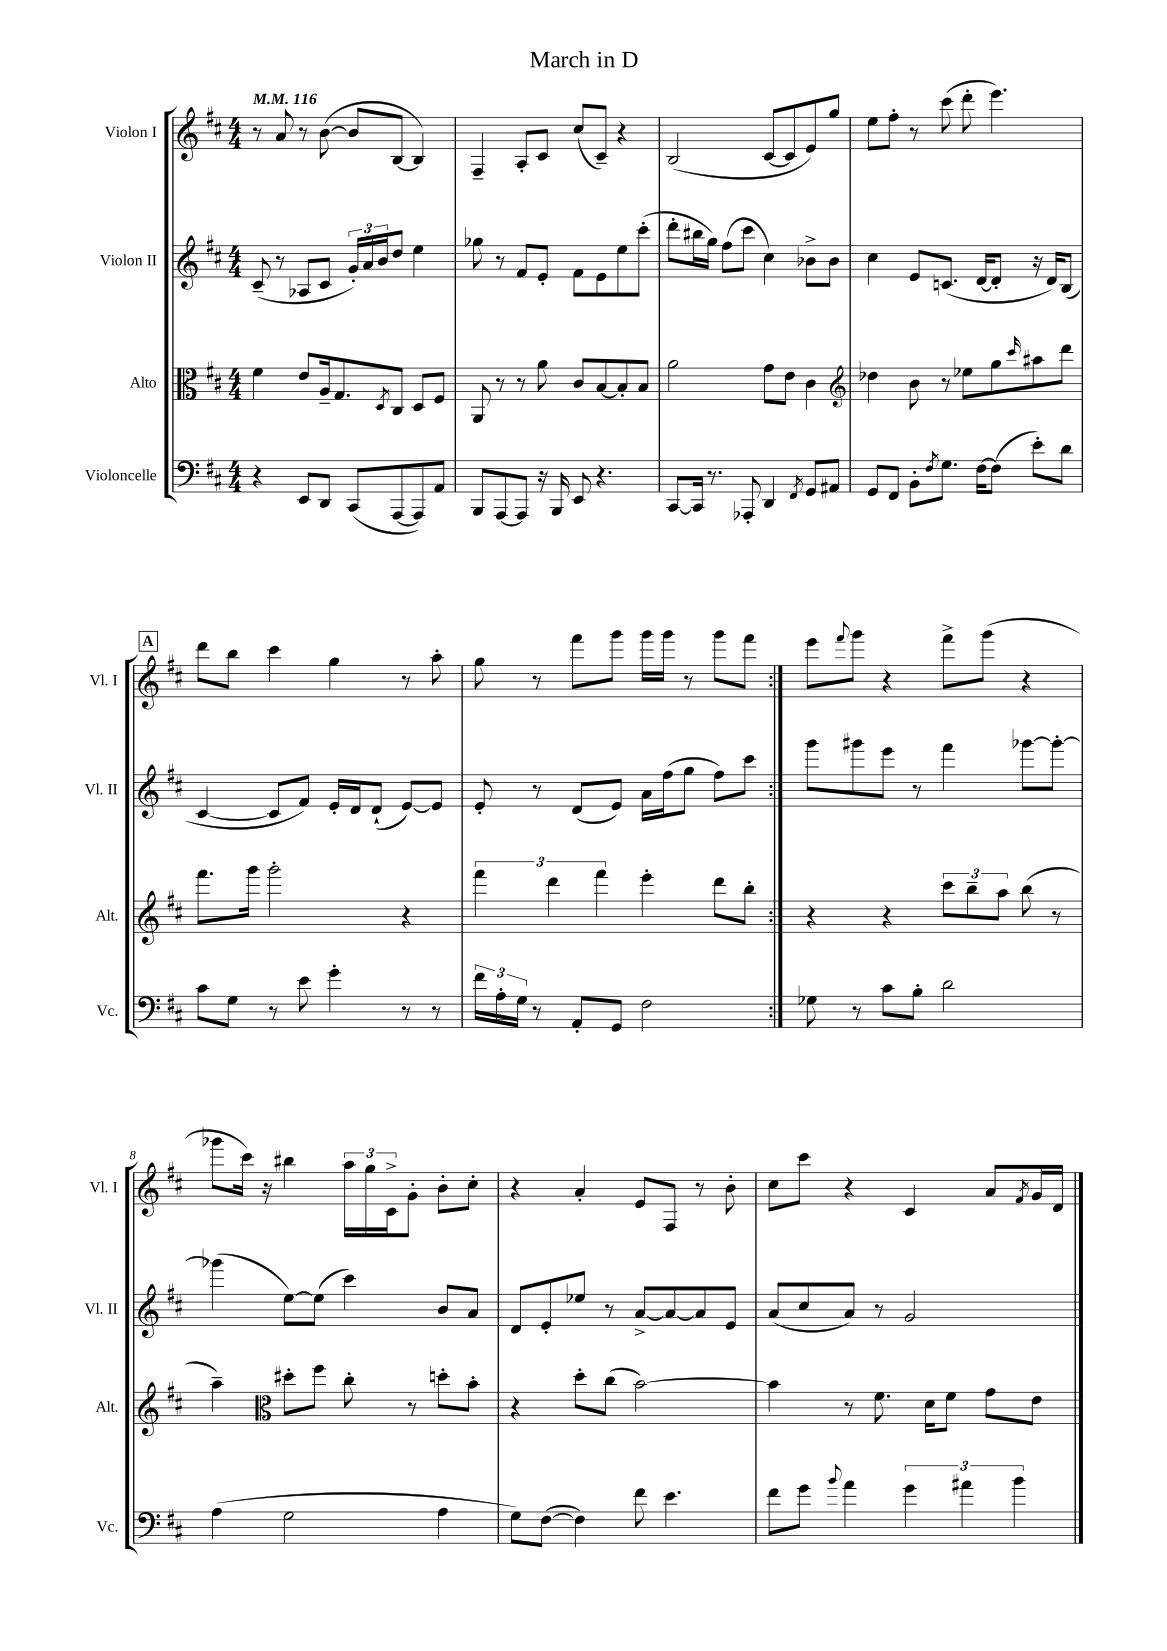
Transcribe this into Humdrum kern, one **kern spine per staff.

**kern	**kern	**kern	**kern
*staff4	*staff3	*staff2	*staff1
*clefF4	*clefC3	*clefG2	*clefG2
*k[f#c#]	*k[f#c#]	*k[f#c#]	*k[f#c#]
*M4/4	*M4/4	*M4/4	*M4/4
*MM116	*MM116	*MM116	*MM116
4r	4f#	(8c#~	8r
.	.	8r	8a
8EE	8e	8A-	8r
8DD	16A~	8c#	([8b
.	8.G	.	.
(8CC#	.	24g')	8b]
.	.	24a	.
.	.	24b	.
.	8qD	.	.
[8AAA	8C#	8dd	[8B
8AAA])	8D	4ee	4B])
8AA	8F#	.	.
=	=	=	=
8BBB	8AA	8gg-	4F#~
[8AAA	8r	8r	.
8AAA]	8r	8f#	8A'
16r	8a	8e'	8c#
16BBB	.	.	.
8EE	8c#	8f#	(8cc#
4.r	[8B	8e	8c#~)
.	8B']	8ee	4r
.	8B	(8ccc#'	.
=	=	=	=
[8CC#	2a	8ddd'	(2B
16CC#]	.	16bb#	.
8.r	.	16gg)	.
.	.	(8ff#	.
8AAA-'	.	8ccc#	.
4DD	8g	4cc#)	[8c#
.	8e	.	8c#]
8qFF#	.	.	.
8GG	4c#	8b-^	8e)
8AA#	.	8b-	8gg
=	=	=	=
*	*clefG2	*	*
8GG	4dd-	4cc#	8ee
8FF#	.	.	8ff#'
8BB'	8b	8e	8r
8qF#	.	.	.
8.G	8r	(8.c	(8ccc#
.	8ee-	.	8ddd'
[16F#	.	[16d	.
(8F#]	8gg	8d']	4.eee)
.	16qqccc#	.	.
8e')	8aa#	16r	.
.	.	16d)	.
8d	8ddd	(8B	.
=	=	=	=
8c#	8.fff#	[4c#	8ddd
8G	.	.	8bb
.	16ggg	.	.
8r	2ggg'	8c#]	4ccc#
8e	.	8f#)	.
4g'	.	16e'	4gg
.	.	16d	.
.	.	(8d`	.
8r	4r	[8e)	8r
8r	.	8e]	8aa'
=	=	=	=
24f#	6fff#	8e'	8gg
24A'	.	.	.
24G	.	.	.
8r	.	8r	8r
.	6ddd	.	.
8AA'	.	(8d	8fff#
.	6fff#	.	.
8GG	.	8e)	8ggg
2F#	4eee'	16a	16ggg
.	.	(16ff#	16ggg
.	.	8gg	8r
.	8ddd	8ff#)	8ggg
.	8bb'	8ccc#	8fff#
=:|!	=:|!	=:|!	=:|!
8G-	4r	8ggg	8eee
.	.	.	8qqfff#
8r	.	8ggg#	8ggg
8c#	4r	8eee	4r
8B'	.	8r	.
2d	12ccc#	4fff#	8fff#^
.	12bb~	.	.
.	.	.	(8ggg
.	12aa	.	.
.	(8bb	[8ggg-	4r
.	8r	8ggg-'_	.
=	=	=	=
(4A	4aa~)	(4ggg-]	8ggg-
.	.	.	16ccc#)
.	.	.	16r
*	*clefC3	*	*
2G	8dd#'	[8ee)	4bb#
.	8ff#	(8ee]	.
.	8cc#'	4ccc#)	24aa
.	.	.	24gg
.	.	.	24c#^
.	8r	.	8g'
4A	8dd'	8b	8b'
.	8b'	8a	8cc#'
=	=	=	=
8G)	4r	8d	4r
([8F#	.	8e'	.
4F#])	8dd'	8ee-	4a'
.	(8cc#	8r	.
8f#	[2b)	[8a^	8e
4.e	.	8a_	8F#
.	.	8a]	8r
.	.	8e	8b'
=	=	=	=
8f#	4b]	(8a	8cc#
8g	.	8cc#	8ccc#
8qqb	.	.	.
4a	8r	8a)	4r
.	8.f#	8r	.
6g	.	2g	4c#
.	16d	.	.
.	8f#	.	.
6a#	.	.	.
.	8g	.	8a
6b	.	.	.
.	.	.	8qf#
.	8e	.	16g
.	.	.	16d
==	==	==	==
*-	*-	*-	*-
